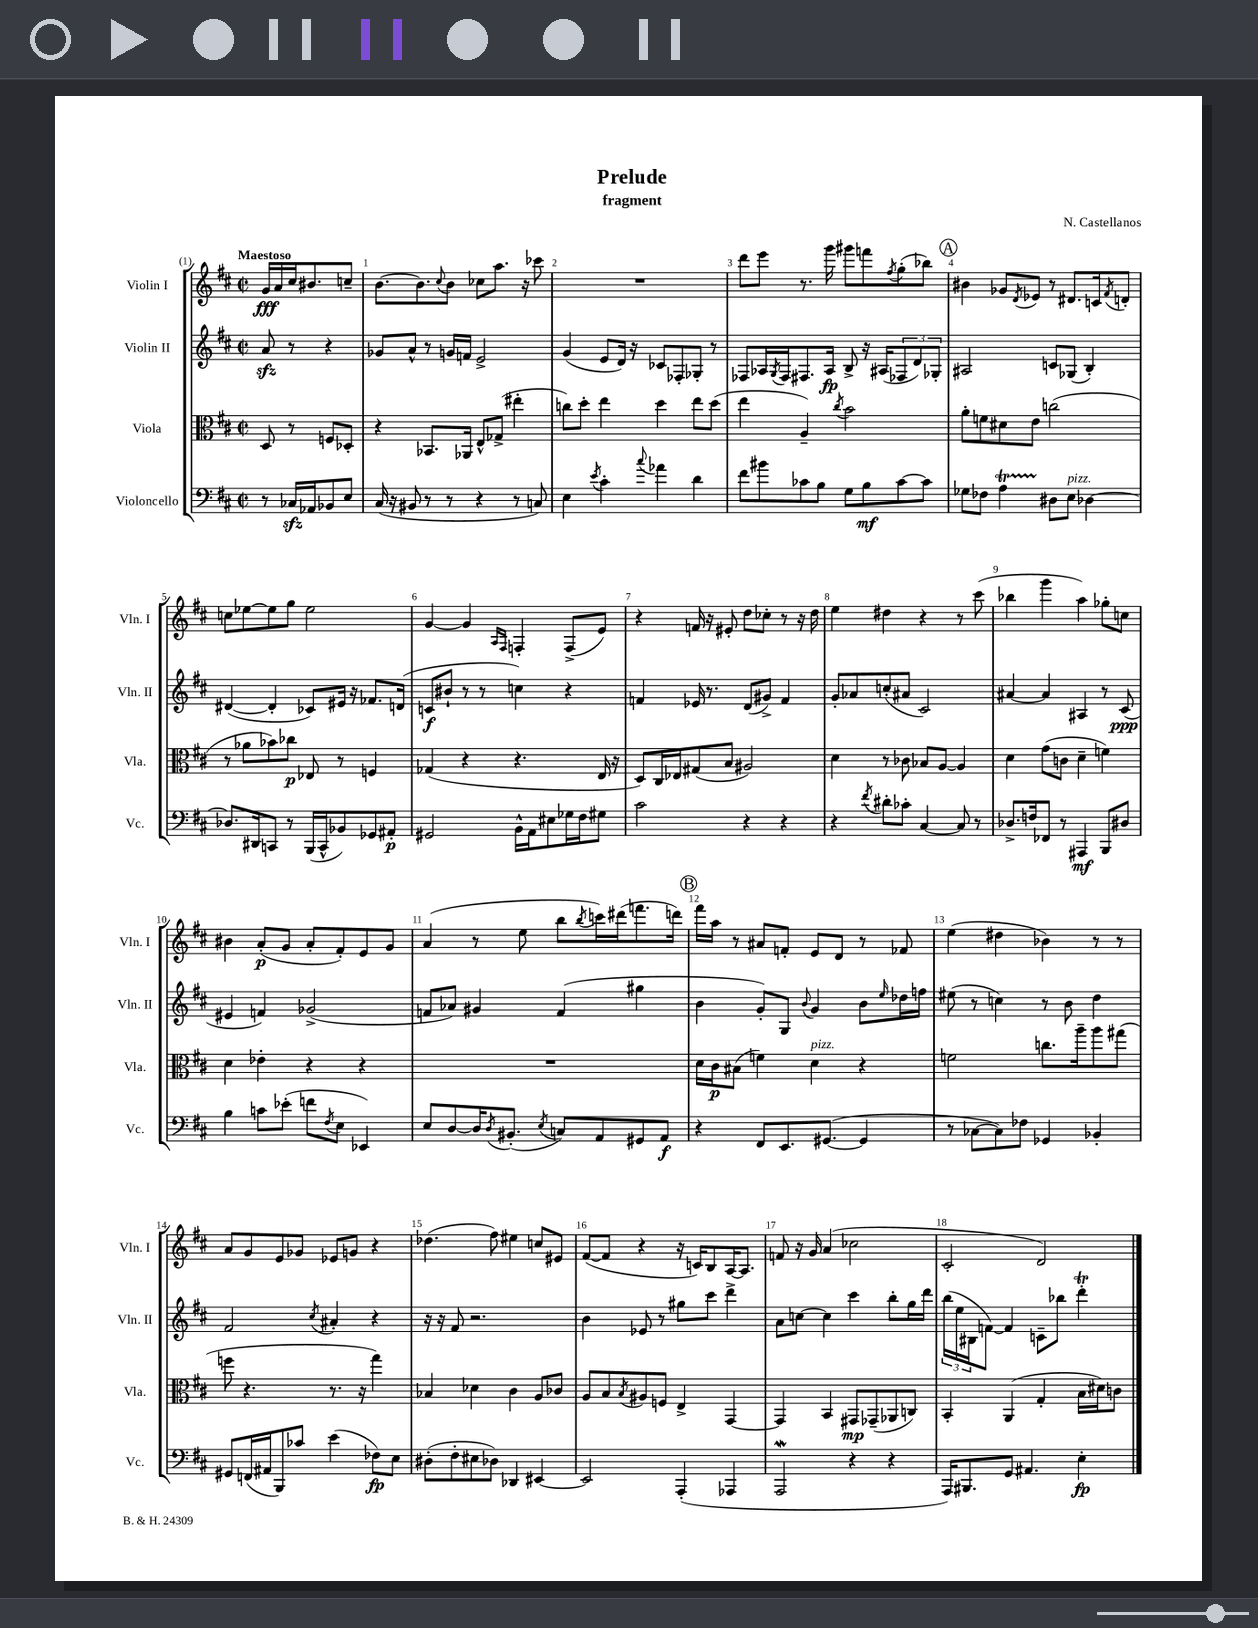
\header { title = "Prelude" composer = "N. Castellanos" subtitle = "fragment" }
<<
\new StaffGroup <<
\new Staff = "s0" \with { instrumentName = "Violin I" shortInstrumentName = "Vln. I" } {
    \clef treble \key d \major \defaultTimeSignature \time 2/2 \partial 2 \tempo "Maestoso"
    g'16\fff a'16 cis''16 bis'8. c''8-- |
    b'8.~ b'8. \appoggiatura { cis''8 } b'8 ces''8 a''8. r16 ces'''8 |
    R1 |
    d'''8 e'''8 r8. g'''16 gis'''8 f'''8 \acciaccatura { fis''8 } g''8-.( bes''8) |
    \mark \markup { \circle "A" } bis'4 ges'8 \acciaccatura { d'8 } ees'8 r8 dis'8. c'16 \acciaccatura { fis'8 } d'8-. |
    c''8 ees''8~ ees''8 g''8 ees''2 |
    g'4~ g'4 \grace { a16 fis16 } f4-. f8->( e'8) |
    r4 f'16 r16 eis'8-. d''8 ces''8-. r8 r16 d''16 |
    e''4 dis''4 r4 r8 cis'''8( |
    bes''4 g'''4 a''4) ges''8-. c''8 |
    bis'4 a'8-.\p( g'8 a'8-. fis'8-.) e'8 g'8 |
    a'4( r8 e''8 b''8 \acciaccatura { b''8 } c'''16) dis'''16( f'''8. d'''16) |
    \mark \markup { \circle "B" } fis'''16 a''16 r8 ais'8 f'8-. e'8 d'8 r8 fes'8 |
    e''4( dis''4 bes'4) r8 r8 |
    a'8 g'8 e'8 ges'8 ees'8 g'8 r4 |
    des''4.( fis''8) eis''4 c''8 eis'8 |
    fis'8~( fis'8 r4 r16 c'16) b8 a16~ a8. |
    f'8 r16 g'16 a'4( ces''2 |
    cis'2-. d'2) \bar "|." |
}
\new Staff = "s1" \with { instrumentName = "Violin II" shortInstrumentName = "Vln. II" } {
    \clef treble \key d \major \defaultTimeSignature \time 2/2 \partial 2
    a'8\sfz r8 r4 |
    ges'8 a'8-^ r8 g'16 f'16 e'2-> |
    g'4( e'8 d'16) r16 ces'8 fes8-. ges8-. r8 |
    fes8 aes16 \acciaccatura { g8 } fes16 fis8. aes16\fp b8-> r16 ais16( \tuplet 3/2 { fes8 d'8) ges8-. } |
    \mark \markup { \circle "A" } ais2 c'8 ges8( b4-.) |
    dis'4~( dis'4-. ces'8) eis'16 r16 fes'8. d'16( |
    c'8\f bis'8-! r8 r8 c''4) r4 |
    f'4 ees'16 r8. d'8( gis'8->) f'4 |
    g'8-. aes'8 c''8-.( ais'8 cis'2) |
    ais'4~ ais'4 ais4 r8 cis'8\ppp( |
    eis'4 f'4) ges'2->( |
    f'8 aes'8) gis'4 f'4( gis''4 |
    \mark \markup { \circle "B" } b'4 g'8-.) g8 \appoggiatura { b'8 } g'4 b'8 \grace { e''16 } des''16 f''16 |
    eis''8( r8 c''4) r8 b'8 d''4 |
    fis'2 \acciaccatura { cis''8 } ais'4-. r4 |
    r16 r16 fis'8 r2. |
    b'4 ees'8 r8 gis''8 cis'''8 d'''4-> |
    a'8 c''8~ c''4 cis'''4 b''8-. g''16 d'''16 |
    \tuplet 3/2 { b''16( e''16 bis16 } f'8~) f'4 c'8-- bes''8 d'''4-.\trill \bar "|." |
}
\new Staff = "s2" \with { instrumentName = "Viola" shortInstrumentName = "Vla." } {
    \clef alto \key d \major \defaultTimeSignature \time 2/2 \partial 2
    d8 r8 f8 des8-. |
    r4 bes,8. aes,16 e8-^ ges8->( eis''4-. |
    c''8) d''8-. e''4 d''4 e''8 d''8( |
    e''4 a4--) \acciaccatura { cis''8 } b'2 |
    \mark \markup { \circle "A" } a'8-. f'8 dis'8 e'8 c''2( |
    r8 aes'8 bes'8) ces''8\p ees8 r8 f4 |
    ges4( r4 r4. e16 r16 |
    d8) cis16 ees16 gis8( b8 ais2) |
    d'4 r8 ces'8 bes8 a8~ a4 |
    d'4 g'8( c'8 d'4-- f'4) |
    d'4 ees'4-. r4 r4 |
    R1 |
    \mark \markup { \circle "B" } d'16 cis'16\p bis8( f'4) d'4^\markup { \italic "pizz." } r4 |
    f'2 c''8. a''16-- a''8 gis''8( |
    f''8 r4. r8. r16 g''4) |
    bes4 des'4 cis'4 a8 ces'8 |
    a8 b8 \acciaccatura { b8 } ais8 f8 e4-> g,4~ |
    g,4 b,4 gis,8\mp ges,8--( aes,8 c8) |
    b,4-. a,4( g4-. b16 dis'16) c'8 \bar "|." |
}
\new Staff = "s3" \with { instrumentName = "Violoncello" shortInstrumentName = "Vc." } {
    \clef bass \key d \major \defaultTimeSignature \time 2/2 \partial 2
    r8 ces16\sfz aes,16 bes,8 e8 |
    cis16( r16 bis,8 r8 r8 r4 r8 c8) |
    e4 \acciaccatura { e'8 } cis'4-. \appoggiatura { cis''8 } aes'4 d'4 |
    fis'8 bis'8 ces'8 b8 g8 b8\mf ces'8~ ces'8 |
    \mark \markup { \circle "A" } ges8 fes8 a4\startTrillSpan dis8\stopTrillSpan e8^\markup { \italic "pizz." } des4~ |
    des8. dis,16 c,8 r8 b,,16( c,16-^ bes,8) ges,8 ais,8-.\p |
    gis,2 b,16-^ a,16 eis8 ges16 fis16 gis8 |
    cis'2 r4 r4 |
    r4 \acciaccatura { fis'8 } dis'8-. ces'8-. cis4~ cis8 r8 |
    des8.-> f16 fes,8 r8 ais,,4\mf b,,8 dis8 |
    b4 c'8 ees'8-.( f'8 \acciaccatura { fis8 } e8 ees,4) |
    e8 d8~ d16 \acciaccatura { d8 } bis,8.-.( \acciaccatura { e8 } c8) a,8 gis,8 a,8\f |
    \mark \markup { \circle "B" } r4 fis,8 e,8. gis,8.~( gis,4 |
    r8 ces8~ ces8) fes8 ges,4 bes,4-. |
    gis,8 f,16( ais,16 b,,8) ces'8 e'4( fes8\fp) e8 |
    dis8-.( fis8-. eis8 des8) des,4 eis,4~ |
    eis,2 a,,4-.( aes,,4 |
    a,,2\mordent r4 r4 |
    a,,16) bis,,8. g,8 ais,4. e4-.\fp \bar "|." |
}
>>
>>
\layout { \context { \Score \override BarNumber.break-visibility = ##(#f #t #t) barNumberVisibility = #all-bar-numbers-visible } }
